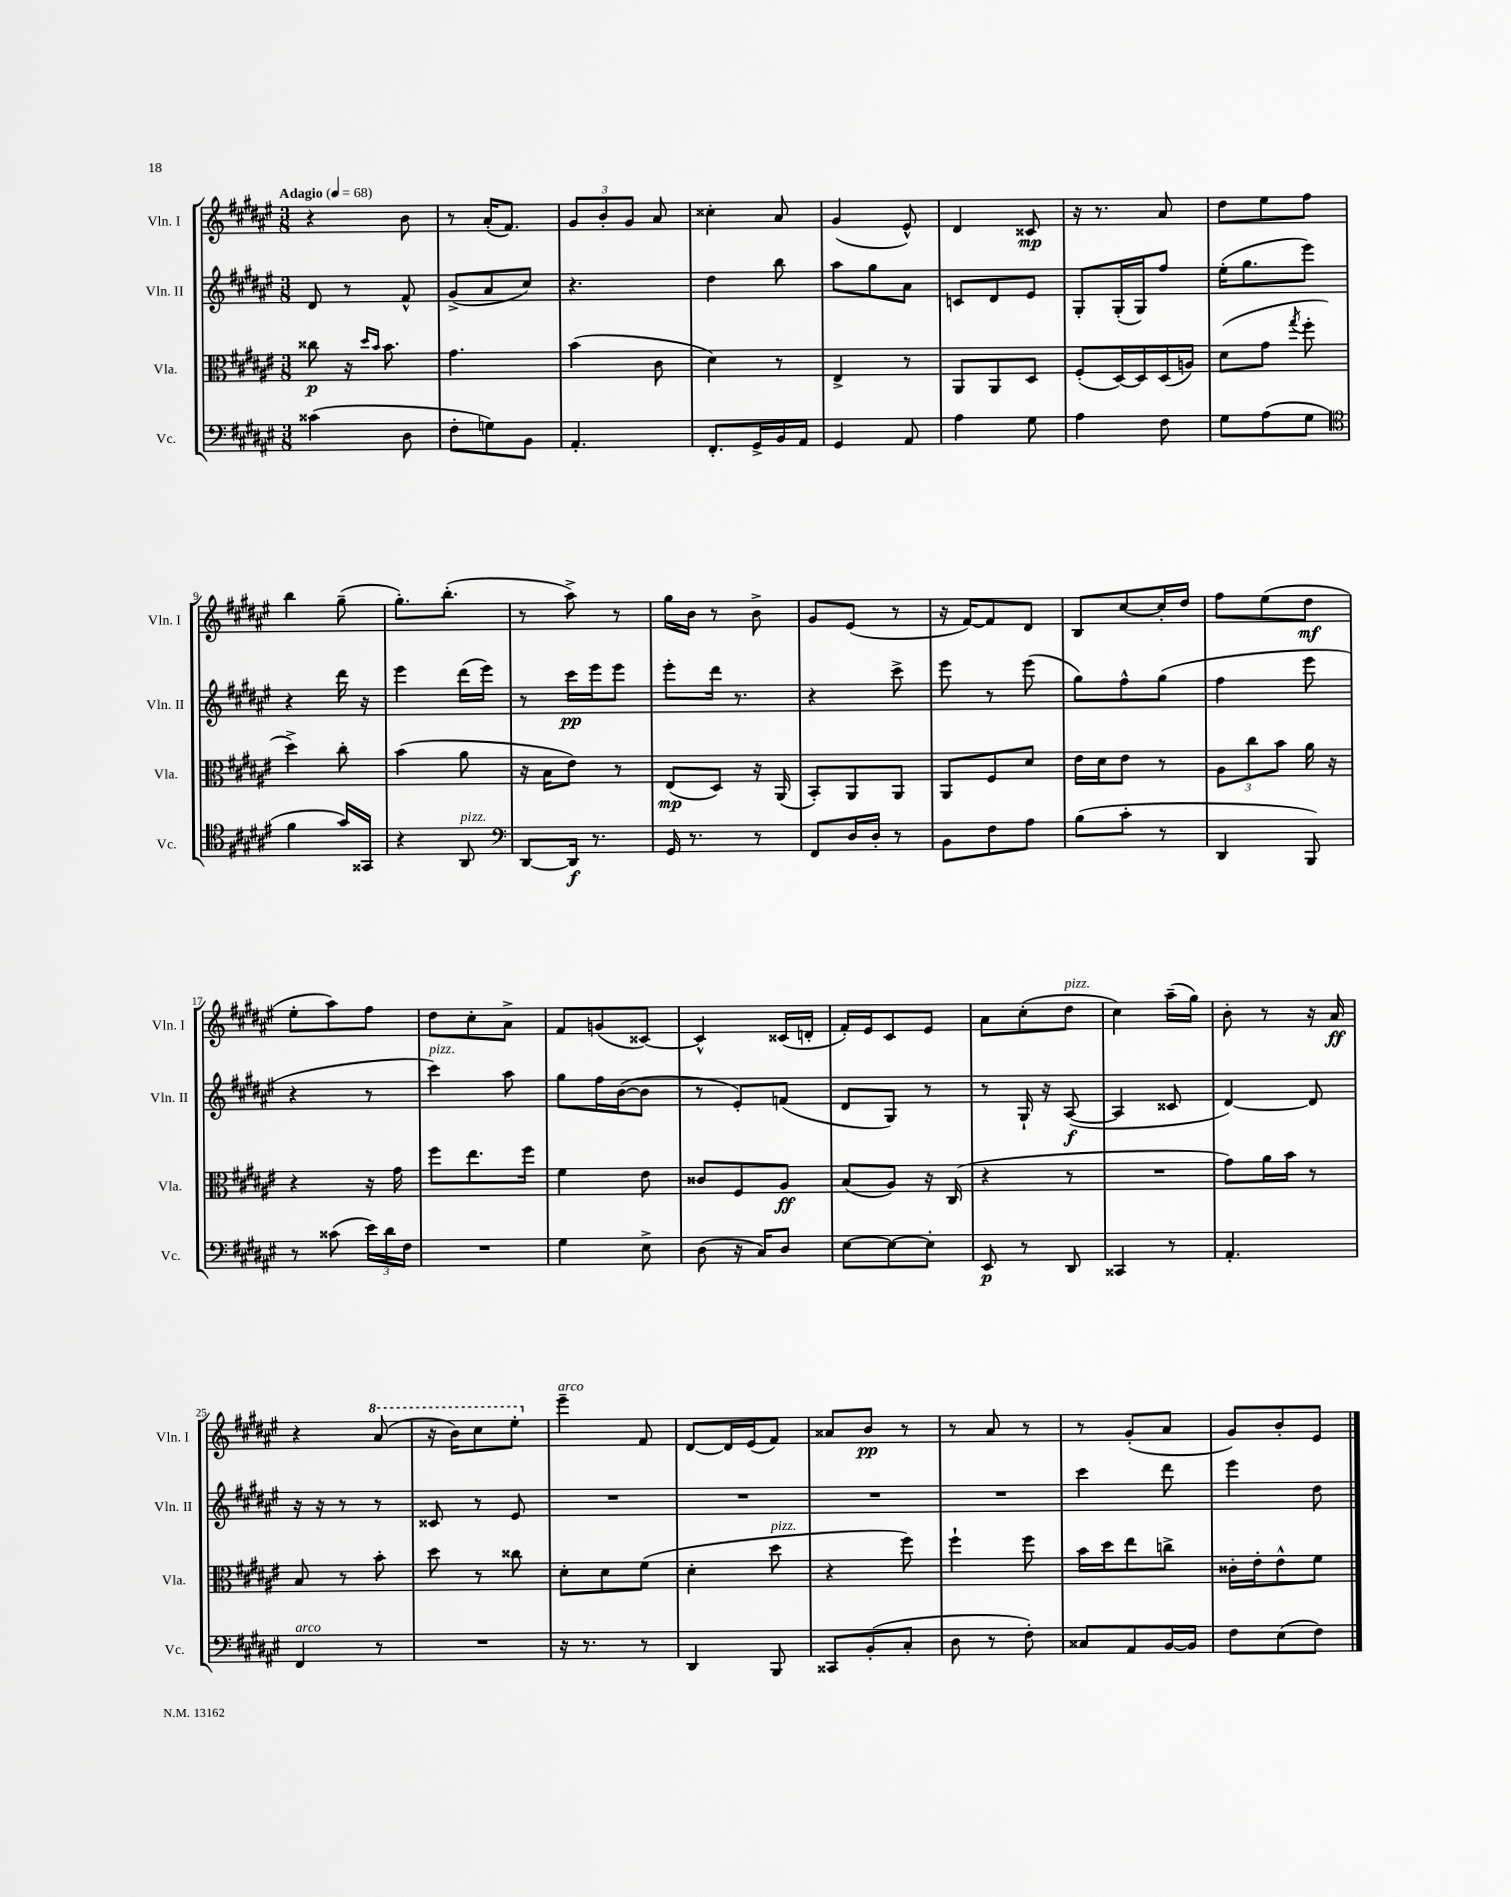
<<
\new StaffGroup <<
\new Staff = "s0" \with { instrumentName = "Vln. I" shortInstrumentName = "Vln. I" } {
    \clef treble \key fis \major \numericTimeSignature \time 3/8 \tempo "Adagio" 4 = 68
    \autoBeamOff r4 b'8 |
    r8 ais'16[-.( fis'8.]) |
    \tuplet 3/2 { gis'8[ b'8-. gis'8] } ais'8 |
    cisis''4-. ais'8 |
    gis'4( eis'8-^) |
    dis'4 cisis'8\mp |
    r16 r8. ais'8 |
    dis''8[ eis''8 fis''8] |
    b''4 gis''8--( |
    gis''8.[-.) b''8.]-.( |
    r8 ais''8->) r8 |
    gis''16[ b'16] r8 b'8-> |
    gis'8[ eis'8]( r8 |
    r16 fis'16[~) fis'8 dis'8] |
    b8[ cis''8~ cis''16-. dis''16] |
    fis''8[ eis''8( dis''8]\mf |
    eis''8[-. ais''8) fis''8] |
    dis''8[ cis''8-. ais'8]-> |
    fis'8[ g'8( cisis'8]~) |
    cisis'4-^ cisis'16[( d'16]-. |
    fis'16[-.) eis'16 cis'8 eis'8] |
    ais'8[ cis''8-.( dis''8]^\markup { \italic "pizz." } |
    cis''4) ais''16[--( gis''16]) |
    b'8-. r8 r16 ais'16\ff |
    r4 \ottava #1 ais''8( |
    r16 b''16[) cis'''8 eis'''8]-. \ottava #0 |
    eis'''4--^\markup { \italic "arco" } fis'8 |
    dis'8[~ dis'16 eis'16( fis'8]) |
    aisis'8[ b'8]\pp r8 |
    r8 ais'8 r8 |
    r8 gis'8[-.( ais'8] |
    gis'8[) b'8-. eis'8] \bar "|." |
}
\new Staff = "s1" \with { instrumentName = "Vln. II" shortInstrumentName = "Vln. II" } {
    \clef treble \key fis \major \numericTimeSignature \time 3/8
    \autoBeamOff dis'8 r8 fis'8-^ |
    gis'8[->( ais'8 cis''8]) |
    r4. |
    dis''4 b''8 |
    ais''8[ gis''8 ais'8] |
    c'8[ dis'8 eis'8] |
    gis8[-. gis16-.( gis16) fis''8] |
    eis''16[-.( gis''8. eis'''8]) |
    r4 dis'''16 r16 |
    eis'''4 dis'''16[( eis'''16]) |
    r8 cis'''16[\pp eis'''16 eis'''8] |
    eis'''8[-. dis'''16] r8. |
    r4 cis'''8-> |
    eis'''8 r8 eis'''8( |
    gis''8[) fis''8-^ gis''8]( |
    fis''4 eis'''8 |
    r4 r8 |
    cis'''4^\markup { \italic "pizz." }) ais''8 |
    gis''8[ fis''16 b'16~( b'8] |
    r8 eis'8[-.) f'8]( |
    dis'8[ gis8]) r8 |
    r8 gis16-! r16 ais8~\f( |
    ais4 cisis'8 |
    dis'4~) dis'8 |
    r16 r16 r8 r8 |
    cisis'8 r8 eis'8 |
    R4. |
    R4. |
    R4. |
    R4. |
    cis'''4 dis'''8 |
    eis'''4 dis''8 \bar "|." |
}
\new Staff = "s2" \with { instrumentName = "Vla." shortInstrumentName = "Vla." } {
    \clef alto \key fis \major \numericTimeSignature \time 3/8
    \autoBeamOff cisis''8\p r16 \grace { dis''16[ b'16] } b'8. |
    gis'4. |
    b'4( cis'8 |
    dis'4) r8 |
    eis4-> r8 |
    ais,8[ ais,8 dis8] |
    fis8[-.( dis16~) dis16 dis16( a16]) |
    dis'8[( gis'8] \acciaccatura { gis''8 } fis''8-. |
    dis''4->) cis''8-. |
    b'4( ais'8 |
    r16 b16[ eis'8]) r8 |
    eis8[\mp( dis8]) r16 ais,16( |
    b,8[-.) ais,8 ais,8] |
    ais,8[ fis8 dis'8] |
    eis'16[ dis'16 eis'8] r8 |
    \tuplet 3/2 { ais8[ cis''8 b'8] } ais'16 r16 |
    r4 r16 gis'16 |
    fis''8[ eis''8. fis''16] |
    fis'4 eis'8 |
    cisis'8[ fis8 ais8]\ff |
    b8[( ais8]) r16 cis16( |
    r4 r8 |
    R4. |
    gis'8[) ais'16 b'16] r8 |
    b8 r8 b'8-. |
    dis''8 r8 cisis''8 |
    dis'8[-. dis'8 fis'8]( |
    dis'4-. dis''8^\markup { \italic "pizz." } |
    r4 fis''8) |
    fis''4-! fis''8 |
    b'16[ dis''16 eis''8 c''8]-> |
    cisis'16[-. eis'16-. eis'8-^ fis'8] \bar "|." |
}
\new Staff = "s3" \with { instrumentName = "Vc." shortInstrumentName = "Vc." } {
    \clef bass \key fis \major \numericTimeSignature \time 3/8
    \autoBeamOff cisis'4( dis8 |
    fis8[-. g8) b,8] |
    ais,4.-. |
    fis,8.[-. gis,16-> b,16 ais,16] |
    gis,4 ais,8 |
    ais4 gis8 |
    ais4 fis8 |
    gis8[ ais8( gis8] |
    \clef tenor fis'4 gis'16[) gisis,16] |
    r4 ais,8^\markup { \italic "pizz." } |
    \clef bass dis,8[~ dis,16]\f r8. |
    gis,16 r8. r8 |
    fis,8[ dis16 dis16]-. r8 |
    b,8[ fis8 ais8] |
    b8[( cis'8]-. r8 |
    dis,4 b,,8) |
    r8 cisis'8( \tuplet 3/2 { eis'16[) dis'16 fis16] } |
    R4. |
    gis4 eis8-> |
    dis8( r16 cis16[) dis8] |
    eis8[~ eis8~ eis8]-. |
    eis,8\p r8 dis,8 |
    cisis,4 r8 |
    ais,4.-. |
    fis,4^\markup { \italic "arco" } r8 |
    R4. |
    r16 r8. r8 |
    dis,4 b,,8 |
    cisis,8[ b,8-.( cis8]-. |
    dis8 r8 fis8-.) |
    cisis8[ ais,8 b,16~ b,16] |
    fis8[ eis8( fis8]) \bar "|." |
}
>>
>>
